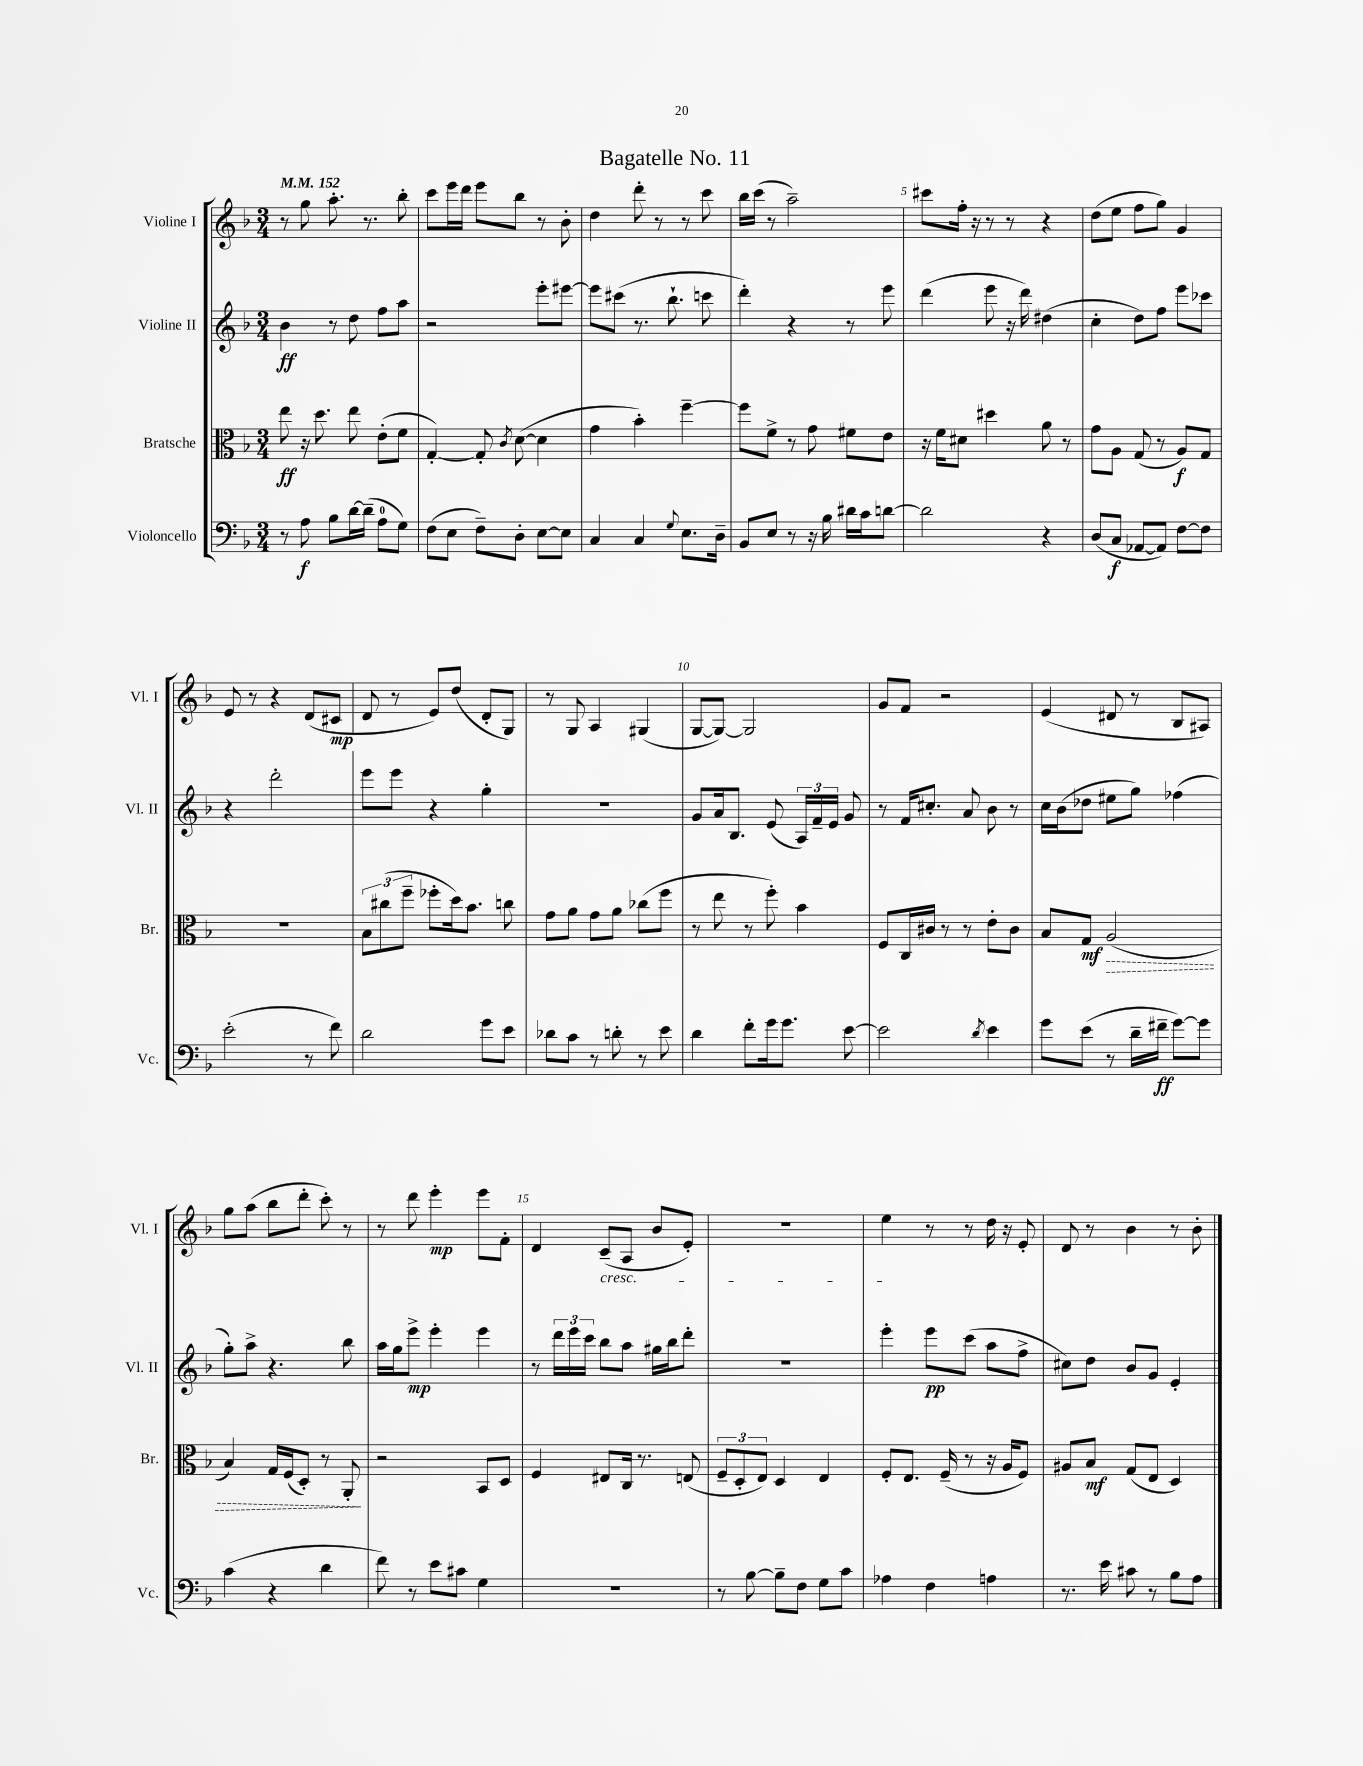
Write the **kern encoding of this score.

**kern	**kern	**kern	**kern
*staff4	*staff3	*staff2	*staff1
*clefF4	*clefC3	*clefG2	*clefG2
*k[b-]	*k[b-]	*k[b-]	*k[b-]
*M3/4	*M3/4	*M3/4	*M3/4
*MM152	*MM152	*MM152	*MM152
8r	8ee\	4b-\	8r
8A\	16r	.	8gg\
.	8.dd\	.	.
8B-\L	.	8r	8.aa'\
[16d\L	8ee\	8dd\	.
(16d~\]JJ	.	.	8.r
8A\L	(8e'\L	8ff\L	.
8G\J)	8f\J	8aa\J	8bb-'\
=	=	=	=
(8F\L	[4G'/)	2r	8ccc\L
8E\J	.	.	16eee\L
.	.	.	16ddd\JJ
8F~\L)	8G'/]	.	8eee\L
.	8qc/	.	.
8D'\J	([8d\	.	8bb-\J
[8E\L	4d\]	8eee'\L	8r
8E\]J	.	[8eee#\J	8b-'\
=	=	=	=
4C/	4g\	8eee#\]L	4dd\
.	.	(8ccc#\J	.
4C/	4b-'\)	8.r	8ddd'\
.	.	.	8r
.	.	8.bb-`\	.
8qqG/	.	.	.
8.E\L	[4ff~\	.	8r
.	.	8ccc\	8ccc\
16D~\Jk	.	.	.
=	=	=	=
8BB-/L	8ff\]L	4ddd'\)	16bb-\LL
.	.	.	(16ccc\JJ
8E/J	8f^\J	.	8r
8r	8r	4r	2aa~\)
16r	8g\	.	.
16B-\	.	.	.
16d#\LL	8f#\L	8r	.
16c\J	.	.	.
[8d\J	8e\J	8eee\	.
=	=	=	=
2d\]	16r	(4ddd\	8ccc#\L
.	16f\LK	.	.
.	8d#\J	.	16ff'\Jk
.	.	.	16r
.	4dd#\	8eee\	8r
.	.	16r	8r
.	.	16ddd\)	.
4r	8a\	(4dd#\	4r
.	8r	.	.
=	=	=	=
(8D/L	8g\L	4cc'\	(8dd\L
8C/J	8A\J	.	8ee\J
[8AA-/L	(8G/	8dd\L)	8ff\L
8AA-/]J)	8r	8ff\J	8gg\J)
[8F\L	8A/L)	8eee\L	4g/
8F\]J	8G/J	8ccc-\J	.
=	=	=	=
(2e'\	2.r	4r	8e/
.	.	.	8r
.	.	2ddd'\	4r
8r	.	.	(8d/L
8f\)	.	.	8c#/J
=	=	=	=
2d\	12B-\L	8eee\L	8d/
.	(12cc#\	.	.
.	.	8eee\J	8r
.	12ff~\J	.	.
.	8ff-'\L	4r	8e/L)
.	16dd\k)	.	(8dd/J
.	8.b-\J	.	.
8g\L	.	4gg'\	8d'/L
8e\J	8cc\	.	8G/J)
=	=	=	=
8d-\L	8g\L	2.r	8r
8c\J	8a\J	.	8G/
8r	8g\L	.	4A/
8d'\	8a\J	.	.
8r	(8cc-\L	.	(4G#/
8e\	8ff\J	.	.
=	=	=	=
4d\	8r	8g/L	[8G/L
.	8ee\	16a/k	8G/_J)
.	.	8.B-/J	.
8f'\L	8r	.	2G/]
16g\k	8ff'\)	(8e/	.
8.g\J	.	.	.
.	4b-\	24A/LL)	.
.	.	24f~/	.
.	.	24e/JJ	.
[8e\	.	8g/	.
=	=	=	=
2e\]	8F/L	8r	8g/L
.	16C/L	16f/LK	8f/J
.	16c#/JJ	8.cc#'/J	.
.	8r	.	2r
.	8r	8a/	.
8qd/	.	.	.
4e\	8e'\L	8b-\	.
.	8c#\J	8r	.
=	=	=	=
8g\L	8B-/L	16cc\LL	(4e/
.	.	(16b-\J	.
(8e\J	8G/J	8dd-\J	.
8r	(2A/	8ee#\L	8d#/
16d~\LL	.	8gg\J)	8r
16f#~\JJ	.	.	.
[8g\L)	.	(4ff-\	8B-/L
8g\]J	.	.	8A#/J)
=	=	=	=
(4c\	4B-/)	8gg'\L)	8gg\L
.	.	8aa^\J	(8aa\J
4r	16G/LL	4.r	8bb-\L
.	(16F/J	.	.
.	8D'/J)	.	8ddd'\J
4d\	8r	.	8ccc'\)
.	8AA'/	8bb-\	8r
=	=	=	=
8f\)	2r	16aa\LL	8r
.	.	16gg\J	.
8r	.	8eee^\J	8ddd\
8e\L	.	4eee'\	4eee'\
8c#\J	.	.	.
4G\	8BB-/L	4eee\	8eee\L
.	8D/J	.	8f'\J
=	=	=	=
2.r	4F/	8r	4d/
.	.	24ddd\LL	.
.	.	24eee\	.
.	.	24ccc\JJ	.
.	8E#/L	8bb-\L	(8c~/L
.	16C/Jk	8aa\J	8A/J
.	8.r	.	.
.	.	16gg#\LL	8b-/L
.	.	16bb-\J	.
.	(8E/	8ddd'\J	8e'/J)
=	=	=	=
8r	12F~/L	2.r	2.r
.	12D'/	.	.
[8B-\	.	.	.
.	12E/J)	.	.
8B-~\]L	4D/	.	.
8F\J	.	.	.
8G\L	4E/	.	.
8c\J	.	.	.
=	=	=	=
4A-\	8F'/L	4eee'\	4ee\
.	8.E/J	.	.
4F\	.	8eee\L	8r
.	(16F~/	.	.
.	8r	(8ccc\J	8r
4A\	16r	8aa\L	16dd\
.	16A/LK	.	16r
.	8F/J)	8ff^\J	8e'/
=	=	=	=
8.r	8A#/L	8cc#\L)	8d/
.	8B-/J	8dd\J	8r
16e\	.	.	.
8c#\	(8G/L	8b-/L	4b-\
8r	8E/J	8g/J	.
8B-\L	4D/)	4e'/	8r
8A\J	.	.	8b-'\
==	==	==	==
*-	*-	*-	*-
